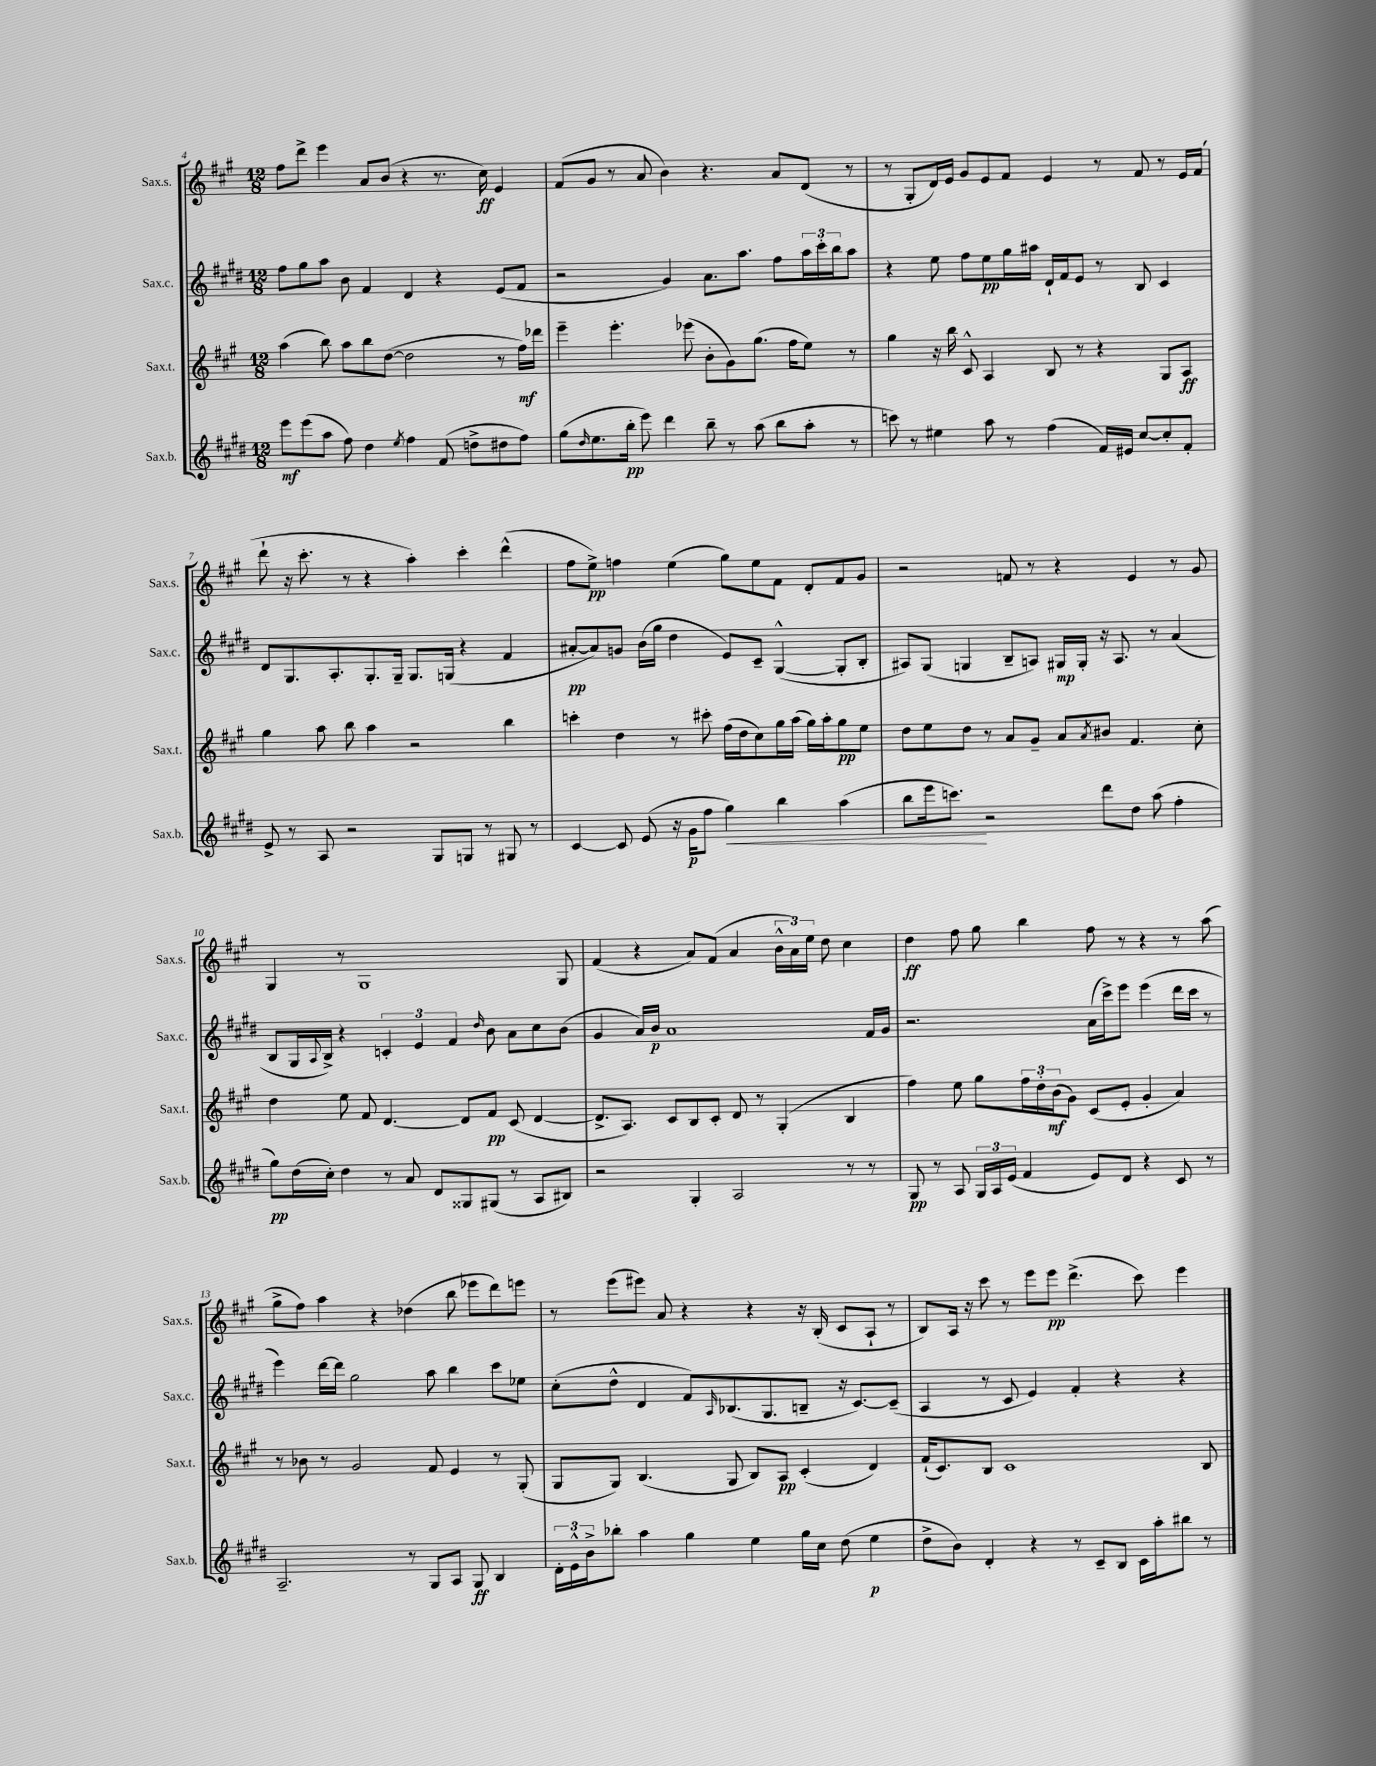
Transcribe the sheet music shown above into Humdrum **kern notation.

**kern	**dynam	**kern	**dynam	**kern	**dynam	**kern	**dynam
*part4	*part4	*part3	*part3	*part2	*part2	*part1	*part1
*staff4	*staff4	*staff3	*staff3	*staff2	*staff2	*staff1	*staff1
*I"Sax.b.	*	*I"Sax.t.	*	*I"Sax.c.	*	*I"Sax.s.	*
*I'Sax.b.	*	*I'Sax.t.	*	*I'Sax.c.	*	*I'Sax.s.	*
*clefG2	*	*clefG2	*	*clefG2	*	*clefG2	*
*k[f#c#g#d#]	*	*k[f#c#g#]	*	*k[f#c#g#d#]	*	*k[f#c#g#]	*
*M12/8	*	*M12/8	*	*M12/8	*	*M12/8	*
=4	=4	=4	=4	=4	=4	=4	=4
8eee\L	mf	(4aa\	.	8ff#\L	.	8ff#\L	.
(8eee\	.	.	.	8gg#\	.	8ddd^\J	.
8aa\J	.	8bb\)	.	8aa\J	.	4eee\	.
8ff#\)	.	8aa\L	.	8b\	.	.	.
4dd#\	.	8bb\	.	4f#/	.	8a/L	.
.	.	([8dd\J	.	.	.	(8b/J	.
8qee/	.	.	.	.	.	.	.
4ff#\	.	2dd\]	.	4d#/	.	4r	.
(8f#/	.	.	.	4r	.	8.r	.
8ddn^\L	.	.	.	.	.	.	.
.	.	.	.	.	.	16cc#\)	ff
8dd#X\	.	8r	.	(8e/L	.	4e/	.
8ff#\J)	.	16ff#\LL)	mf	8f#/J	.	.	.
.	.	16ddd-X\JJ	.	.	.	.	.
=5	=5	=5	=5	=5	=5	=5	=5
(8gg#\L	.	4eee~\	.	2r	.	(8f#/L	.
16qqdd#/	.	.	.	.	.	.	.
8.ee\	.	.	.	.	.	8g#/J	.
.	.	4.eee'\	.	.	.	8r	.
16bb'\Jk	pp	.	.	.	.	.	.
8eee\)	.	.	.	.	.	8a/	.
4ddd#\	.	.	.	4g#/)	.	4b\)	.
.	.	(8eee-X\	.	.	.	.	.
8bb~\	.	8b'\L	.	8.a\L	.	4.r	.
8r	.	8g#\)	.	.	.	.	.
.	.	.	.	8.aa\J	.	.	.
(8aa\	.	(8.gg#\J	.	.	.	.	.
8bb\L	.	.	.	8ff#\L	.	8a/L	.
.	.	16ff#\KL	.	.	.	.	.
8aa'\J	.	8ee\J)	.	24aa\L	.	(8d/J	.
.	.	.	.	24ccc#'\	.	.	.
.	.	.	.	24bb\J	.	.	.
8r	.	8r	.	8aa\J	.	8r	.
=6	=6	=6	=6	=6	=6	=6	=6
8cccn\)	.	4gg#\	.	4r	.	8r	.
8r	.	.	.	.	.	8G#'/L	.
4ee#X\	.	16r	.	8ee\	.	16d/L)	.
.	.	16bb\	.	.	.	16e/JJ	.
.	.	8c#^^/	.	8ff#\L	.	8g#/L	.
8aa\	.	4A/	.	8ee\	pp	8e/	.
8r	.	.	.	16gg#\L	.	8f#/J	.
.	.	.	.	16aa#X\JJ	.	.	.
(4ff#\	.	8B/	.	16d#`/LL	.	4e/	.
.	.	.	.	16f#/J	.	.	.
.	.	8r	.	8e/J	.	.	.
16f#/LL)	.	4r	.	8r	.	8r	.
16e#X/JJ	.	.	.	.	.	.	.
[8cc#/L	.	.	.	8B/	.	8f#/	.
8cc#'/]	.	8G#/L	.	4c#/	.	8r	.
8f#'/J	.	8A/J	ff	.	.	16e/LL	.
.	.	.	.	.	.	(16f#/JJ	.
!!LO:LB:g=z
=7	=7	=7	=7	=7	=7	=7	=7
8e^/	.	4gg#\	.	8d#/L	.	8ddd`\	.
8r	.	.	.	8.G#/	.	16r	.
.	.	.	.	.	.	8.ccc#'\	.
8A/	.	8aa\	.	.	.	.	.
.	.	.	.	8.A'/	.	.	.
2r	.	8bb\	.	.	.	8r	.
.	.	4aa\	.	8.G#'/	.	4r	.
.	.	.	.	16G#~/Jk	.	.	.
.	.	2r	.	8.G#/L	.	4aa'\)	.
8G#/L	.	.	.	.	.	.	.
.	.	.	.	(16Gn/Jk	.	.	.
8Gn/J	.	.	.	4r	.	4ccc#'\	.
8r	.	.	.	.	.	.	.
8G#X/	.	4bb\	.	4f#/	.	(4ddd^^\	.
8r	.	.	.	.	.	.	.
=8	=8	=8	=8	=8	=8	=8	=8
[4c#/	.	4cccn'\	.	[8a#X'/L	pp	8ff#\L	.
.	.	.	.	8a#/])	.	8ee^\J)	pp
8c#/]	.	4dd\	.	8gn/J	.	4ffn\	.
(8e/	.	.	.	(16b\LL	.	.	.
.	.	.	.	16gg#\JJ	.	.	.
16r	.	8r	.	4dd#\	.	(4ee\	.
16g#\KL	p	.	.	.	.	.	.
8ff#\J	.	8ccc#X'\	.	.	.	.	.
!	!LO:HP:b	!	!	!	!	!	!
4gg#\)	<	(16ff#\LL	.	8e/L)	.	8gg#\L)	.
.	.	16dd\J	.	.	.	.	.
.	.	8cc#\)	.	8c#~/J	.	8ee\	.
4bb\	.	16gg#\L	.	([4G#^^/	.	8f#\J	.
.	.	(16aa\JJ	.	.	.	.	.
.	.	16gg#\LL)	.	.	.	8d'/L	.
.	.	16aa'\J	.	.	.	.	.
(4aa\	.	8gg#\	pp	8G#'/L]	.	8f#/	.
.	.	8ee\J	.	8B'/J	.	8g#/J	.
=9	=9	=9	=9	=9	=9	=9	=9
8bb\L	.	8dd\L	.	8A#X/L)	.	2r	.
16eee\k	.	8ee\	.	(8G#/J	.	.	.
8.cccn\J)	.	.	.	.	.	.	.
.	.	8dd\J	.	4Gn/	.	.	.
2r	[	8r	.	.	.	.	.
.	.	8a/L	.	8B~/L	.	8fn/	.
.	.	8g#~/J	.	8An/J)	.	8r	.
.	.	8a/L	.	16G#X/LL	mp	4r	.
.	.	.	.	16G#'/JJ	.	.	.
.	.	8qa/	.	.	.	.	.
8ddd#\L	.	8b#X/J	.	16r	.	.	.
.	.	.	.	8.A/	.	.	.
8dd#\J	.	4.f#/	.	.	.	4e/	.
(8aa\	.	.	.	8r	.	.	.
4ff#'\	.	.	.	(4a/	.	8r	.
.	.	8cc#'\	.	.	.	8g#/	.
!!LO:LB:g=z
=10	=10	=10	=10	=10	=10	=10	=10
8gg#\L)	pp	4dd\	.	8B/L	.	4G#/	.
(16dd#\L	.	.	.	16G#/L	.	.	.
.	.	.	.	8qqA/	.	.	.
16cc#'\JJ)	.	.	.	16B^/JJ)	.	.	.
4dd#\	.	8ee\	.	4r	.	8r	.
.	.	8f#/	.	.	.	1G#	.
8r	.	[4.d/	.	6cn'/	.	.	.
8a/	.	.	.	.	.	.	.
.	.	.	.	6e/	.	.	.
8d#/L	.	.	.	.	.	.	.
.	.	.	.	6f#/	.	.	.
8G##X/	.	8d/L]	.	.	.	.	.
.	.	.	.	16qqdd#/	.	.	.
(8G#X/J	.	8f#/J	pp	8b\	.	.	.
8r	.	(8c#/	.	8a\L	.	.	.
8A/L	.	[4d/	.	8cc#\	.	.	.
8B#X/J)	.	.	.	(8b\J	.	8G#/	.
=11	=11	=11	=11	=11	=11	=11	=11
2r	.	8.d^/L]	.	4g#/	.	(4f#/	.
.	.	8.A/J)	.	.	.	.	.
.	.	.	.	16a/LL)	.	4r	.
.	.	.	.	16b/JJ	p	.	.
.	.	8c#/L	.	1a	.	.	.
4G#'/	.	8B/	.	.	.	8a/L)	.
.	.	8c#'/J	.	.	.	(8f#/J	.
2A/	.	8d/	.	.	.	4a/	.
.	.	8r	.	.	.	.	.
.	.	(4G#'/	.	.	.	24b^^\LL	.
.	.	.	.	.	.	24a\)	.
.	.	.	.	.	.	24ee\JJ	.
.	.	.	.	.	.	8dd\	.
8r	.	4B/	.	.	.	4cc#\	.
8r	.	.	.	16f#/LL	.	.	.
.	.	.	.	16g#/JJ	.	.	.
=12	=12	=12	=12	=12	=12	=12	=12
8G#/	pp	4ff#\)	.	2.r	.	4dd\	ff
8r	.	.	.	.	.	.	.
8A/	.	8ee\	.	.	.	8ff#\	.
24G#/LL	.	8gg#\L	.	.	.	8gg#\	.
24A/	.	.	.	.	.	.	.
(24e/JJ	.	.	.	.	.	.	.
4f#/	.	24ff#\L	.	.	.	4bb\	.
.	.	24dd'\	.	.	.	.	.
.	.	(24b\J	mf	.	.	.	.
.	.	8g#\J)	.	.	.	.	.
8e/L)	.	(8c#/L	.	(16a\LL	.	8ff#\	.
.	.	.	.	16ccc#^\J)	.	.	.
8d#/J	.	8e'/J	.	8eee\J	.	8r	.
4r	.	4g#'/	.	(4eee\	.	4r	.
8c#/	.	4a/)	.	16ddd#\LL	.	8r	.
.	.	.	.	16ccc#\JJ	.	.	.
8r	.	.	.	8r	.	(8aa\	.
!!LO:LB:g=z
=13	=13	=13	=13	=13	=13	=13	=13
2.A~/	.	8r	.	4eee\)	.	8gg#^\L	.
.	.	8b-X\	.	.	.	8ff#\J)	.
.	.	8r	.	[16ddd#\LL	.	4aa\	.
.	.	.	.	16ddd#\JJ]	.	.	.
.	.	2g#/	.	2gg#\	.	.	.
.	.	.	.	.	.	4r	.
8r	.	.	.	.	.	(4dd-X\	.
8G#/L	.	8f#/	.	8aa\	.	.	.
8A/J	.	4e/	.	4bb\	.	8bb\	.
8G#/	ff	.	.	.	.	8eee-X\L	.
4B/	.	8r	.	8ccc#\L	.	8ddd\)	.
.	.	(8G#'/	.	8ee-X\J	.	8eeen\J	.
=14	=14	=14	=14	=14	=14	=14	=14
24d#'\LL	.	8G#/L	.	(8cc#'\L	.	8r	.
24e^^\	.	.	.	.	.	.	.
24b^\J	.	.	.	.	.	.	.
8bb-X'\J	.	8G#/J)	.	8dd#^^\J	.	(8eee\L	.
4aa\	.	(4.B/	.	4d#/	.	8eee#X\J)	.
.	.	.	.	.	.	8a/	.
4gg#\	.	.	.	8f#/L)	.	4r	.
.	.	.	.	16qqA/	.	.	.
.	.	8G#/	.	(8.B-X/	.	.	.
4ee\	.	8B/L)	.	.	.	4r	.
.	.	.	.	8.G#/	.	.	.
.	.	8A/J	pp	.	.	.	.
16gg#\LL	.	(4c#'/	.	8Bn~/J	.	16r	.
16cc#\JJ	.	.	.	.	.	(16B'/	.
(8dd#\	.	.	.	16r	.	8c#/L	.
.	.	.	.	[8.c#/L)	.	.	.
4ee\	p	4d/)	.	.	.	8A`/J	.
.	.	.	.	(8c#~/J]	.	8r	.
=15	=15	=15	=15	=15	=15	=15	=15
8dd#^\L	.	(16f#`/KL	.	4A/	.	8B/L)	.
.	.	8.c#/)	.	.	.	.	.
8b\J)	.	.	.	.	.	16A/Jk	.
.	.	.	.	.	.	16r	.
4d#'/	.	8B/J	.	8r	.	8ccc#\	.
.	.	1c#	.	8c#/	.	8r	.
4r	.	.	.	4e/)	.	8eee\L	.
.	.	.	.	.	.	8eee\J	pp
8r	.	.	.	4f#'/	.	(4.ddd^\	.
8c#~/L	.	.	.	.	.	.	.
8B/J	.	.	.	4r	.	.	.
16c#\LL	.	.	.	.	.	8ccc#\)	.
16aa'\J	.	.	.	.	.	.	.
8bb#X\J	.	.	.	4r	.	4eee\	.
8r	.	8B/	.	.	.	.	.
==	==	==	==	==	==	==	==
*-	*-	*-	*-	*-	*-	*-	*-
